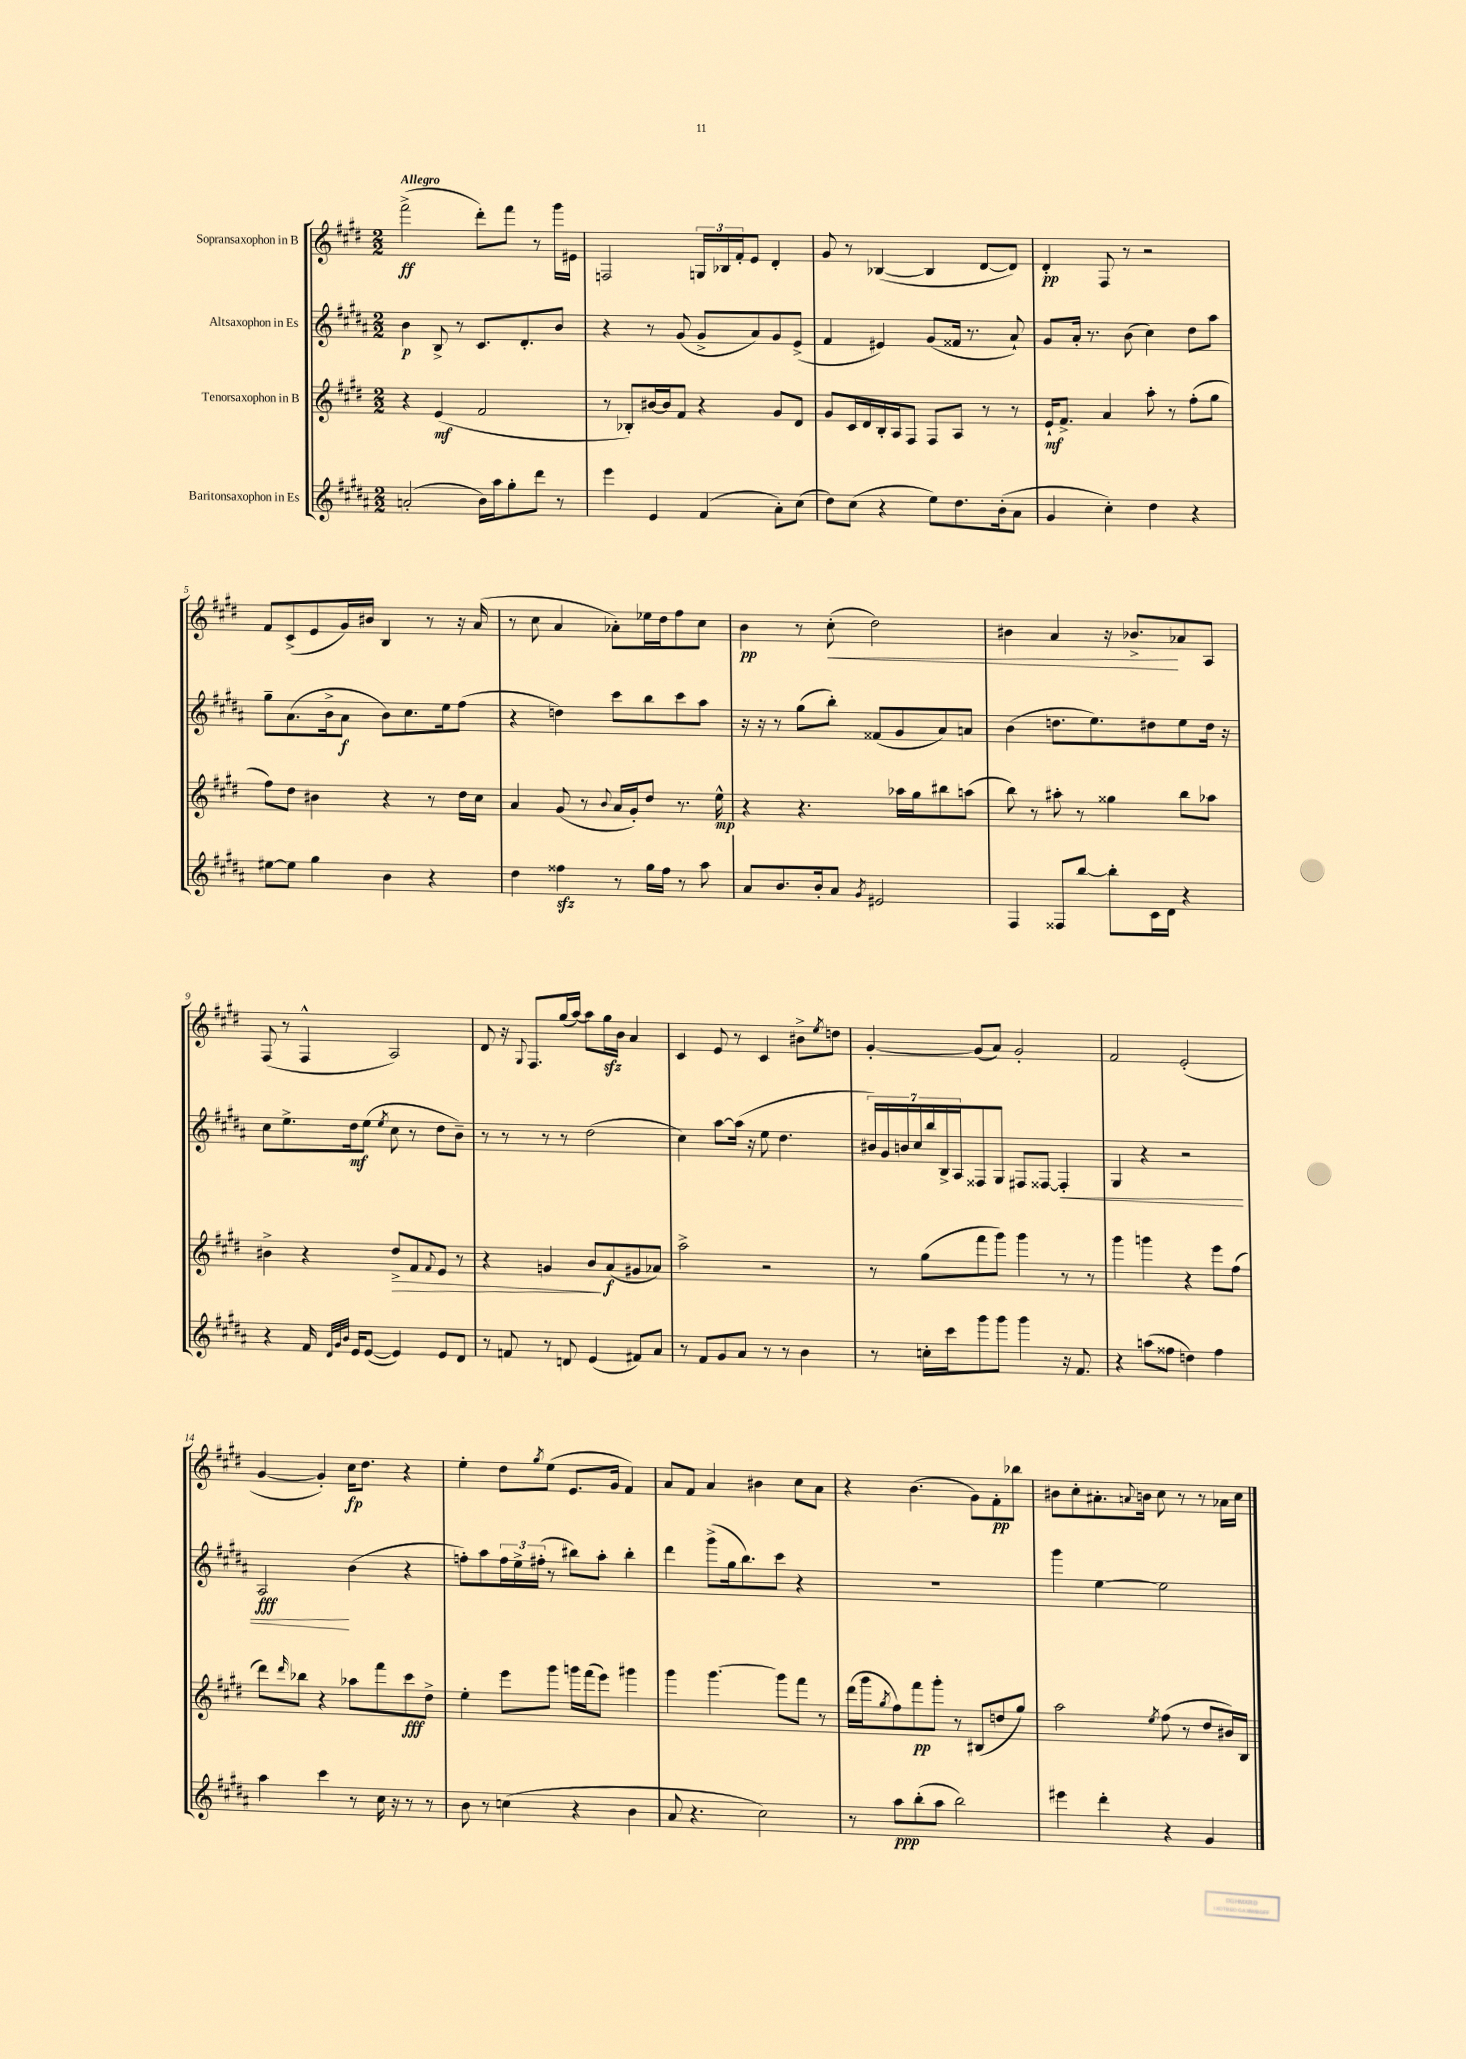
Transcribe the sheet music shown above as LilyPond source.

<<
\new StaffGroup <<
\new Staff = "s0" \with { instrumentName = "Sopransaxophon in B" } {
    \clef treble \key e \major \numericTimeSignature \time 2/2 \tempo "Allegro"
    fis'''2->\ff( dis'''8-.) fis'''8 r8 gis'''16 eis'16 |
    f2 \tuplet 3/2 { g16 bes16 fis'16-. } e'8 dis'4-. |
    gis'8 r8 bes4~( bes4 dis'8~ dis'8) |
    dis'4-.\pp fis8 r8 r2 |
    fis'8 cis'8->( e'8 gis'16) bis'16 b4 r8 r16 a'16( |
    r8 cis''8 a'4 aes'8-.) ees''16 dis''16 fis''8 cis''8 |
    b'4\pp r8 cis''8-.\<( dis''2) |
    bis'4 a'4 r16 bes'8.->\! aes'8 a8 |
    fis8( r8 fis4-^ a2) |
    dis'8 r16 \appoggiatura { gis8 } fis8. gis''16( a''16~) a''8 gis''16\sfz b'16 a'4 |
    cis'4 e'8 r8 cis'4 bis'8-> \acciaccatura { e''8 } d''8 |
    gis'4~-. gis'8( a'8) gis'2-. |
    fis'2 e'2-.( |
    gis'4~ gis'4-.) cis''16\fp dis''8. r4 |
    e''4-. dis''8 \acciaccatura { gis''8 } e''8( e'8. gis'16 fis'4) |
    a'8 fis'8 a'4 bis'4 cis''8 a'8 |
    r4 b'4.( gis'8) fis'8-.\pp bes''8 |
    bis'8 cis''8-. ais'8.-. \appoggiatura { a'8 } b'16 cis''8 r8 r8 aes'16 cis''16 \bar "|." |
}
\new Staff = "s1" \with { instrumentName = "Altsaxophon in Es" } {
    \clef treble \key b \major \numericTimeSignature \time 2/2
    b'4\p b8-> r8 cis'8. dis'8.-. b'8 |
    r4 r8 gis'8( gis'8-> ais'8) gis'8 e'8->( |
    fis'4 eis'4) gis'8( fisis'16 r8. ais'8-!) |
    gis'8 ais'16-. r8. b'8( cis''4) dis''8 ais''8 |
    gis''8-- ais'8.( b'16-> ais'8\f b'8) cis''8. e''16 fis''8( |
    r4 d''4) cis'''8 b''8 cis'''8 ais''8 |
    r16 r16 r8 gis''8( b''8-.) fisis'8( gis'8 ais'8) a'8 |
    b'4( d''8. e''8.) dis''8 e''8 dis''16 r16 |
    cis''8 e''8.-> dis''16\mf e''8( \acciaccatura { e''8 } cis''8 r8 dis''8 b'8--) |
    r8 r8 r8 r8 dis''2( |
    cis''4) ais''8~ ais''16( r16 e''8 dis''4. |
    \tuplet 7/4 { bis'16) gis'16 b'16 cis''16 b''16 b16-> ais16 } fisis8 gis8 fis8 fisis8~ fisis4-.\< |
    gis4 r4 r2 |
    ais2\fff\! b'4( r4 |
    f''8-.) ais''8 \tuplet 3/2 { f''16 e''16-> fis''16-.( } r8 bis''8) ais''8-. bis''4-. |
    dis'''4 gis'''8->( gis''16 b''8.) cis'''8 r4 |
    R1 |
    gis'''4 e''4~ e''2 \bar "|." |
}
\new Staff = "s2" \with { instrumentName = "Tenorsaxophon in B" } {
    \clef treble \key e \major \numericTimeSignature \time 2/2
    r4 e'4\mf( fis'2 |
    r8 bes8-.) bis'16~ bis'16 fis'8 r4 gis'8 dis'8 |
    gis'8 cis'16 dis'16 b16-. a16 fis8 fis8 a8 r8 r8 |
    e'16-!\mf fis'8.-> a'4 a''8-. r8 fis''8-.( gis''8 |
    fis''8) dis''8 bis'4 r4 r8 dis''16 cis''16 |
    a'4 gis'8( r8 \appoggiatura { b'8 } a'16 gis'16-.) dis''8 r8. e''16-^\mp |
    r4 r4. aes''16 gis''16 bis''8 a''8( |
    b''8) r8 ais''8-. r8 gisis''4 b''8 aes''8 |
    bis'4-> r4 dis''8->\> fis'8 \appoggiatura { fis'8 } e'8 r8 |
    r4 g'4 b'8\! a'8\f( gis'8 aes'8) |
    a''2-> r2 |
    r8 gis''8( fis'''8 gis'''8) gis'''4 r8 r8 |
    gis'''4 g'''4 r4 e'''8 fis''8( |
    dis'''8) \grace { dis'''16 } bes''8 r4 aes''8 fis'''8 cis'''8\fff dis''8-> |
    e''4-. e'''8 gis'''8 g'''16 fis'''16( e'''8) gis'''4 |
    gis'''4 gis'''4.~ gis'''8 fis'''8 r8 |
    dis'''16( gis'''16 \acciaccatura { gis''8 } fis''8) fis'''8\pp gis'''8-. r8 bis8( d''8 gis''8) |
    a''2 \acciaccatura { e''8 } fis''8( r8 dis''8 bis'16) b16 \bar "|." |
}
\new Staff = "s3" \with { instrumentName = "Baritonsaxophon in Es" } {
    \clef treble \key b \major \numericTimeSignature \time 2/2
    a'2-.( b'16) ais''16 gis''8-. dis'''8 r8 |
    e'''4 e'4 fis'4( ais'8-.) cis''8( |
    dis''8) cis''8( r4 e''8) dis''8. b'16-.( ais'8 |
    gis'4 cis''4-.) dis''4 r4 |
    eis''8~ eis''8 gis''4 b'4 r4 |
    dis''4 fisis''4\sfz r8 gis''16 fisis''16 r8 ais''8 |
    ais'8 b'8. b'16-. ais'8 \acciaccatura { gis'8 } eis'2 |
    fis4 fisis8 b''8~ b''8-. cis'16 dis'16 r4 |
    r4 fis'16 \grace { dis'32 gis'32 b'32 } e'16 e'8~( e'4) e'8 dis'8 |
    r8 f'8 r8 d'8 e'4( fis'8) ais'8 |
    r8 fis'8 gis'8 ais'8 r8 r8 b'4 |
    r8 c''16-. cis'''16 gis'''8 gis'''8 gis'''4 r16 fis'8. |
    r4 a''8( fisis''8 d''4) fisis''4 |
    ais''4 cis'''4 r8 cis''16 r16 r8 r8 |
    b'8 r8 c''4( r4 b'4 |
    ais'8 r4. cis''2) |
    r8 ais''8\ppp b''8-.( ais''8 b''2) |
    eis'''4 dis'''4-. r4 gis'4 \bar "|." |
}
>>
>>
